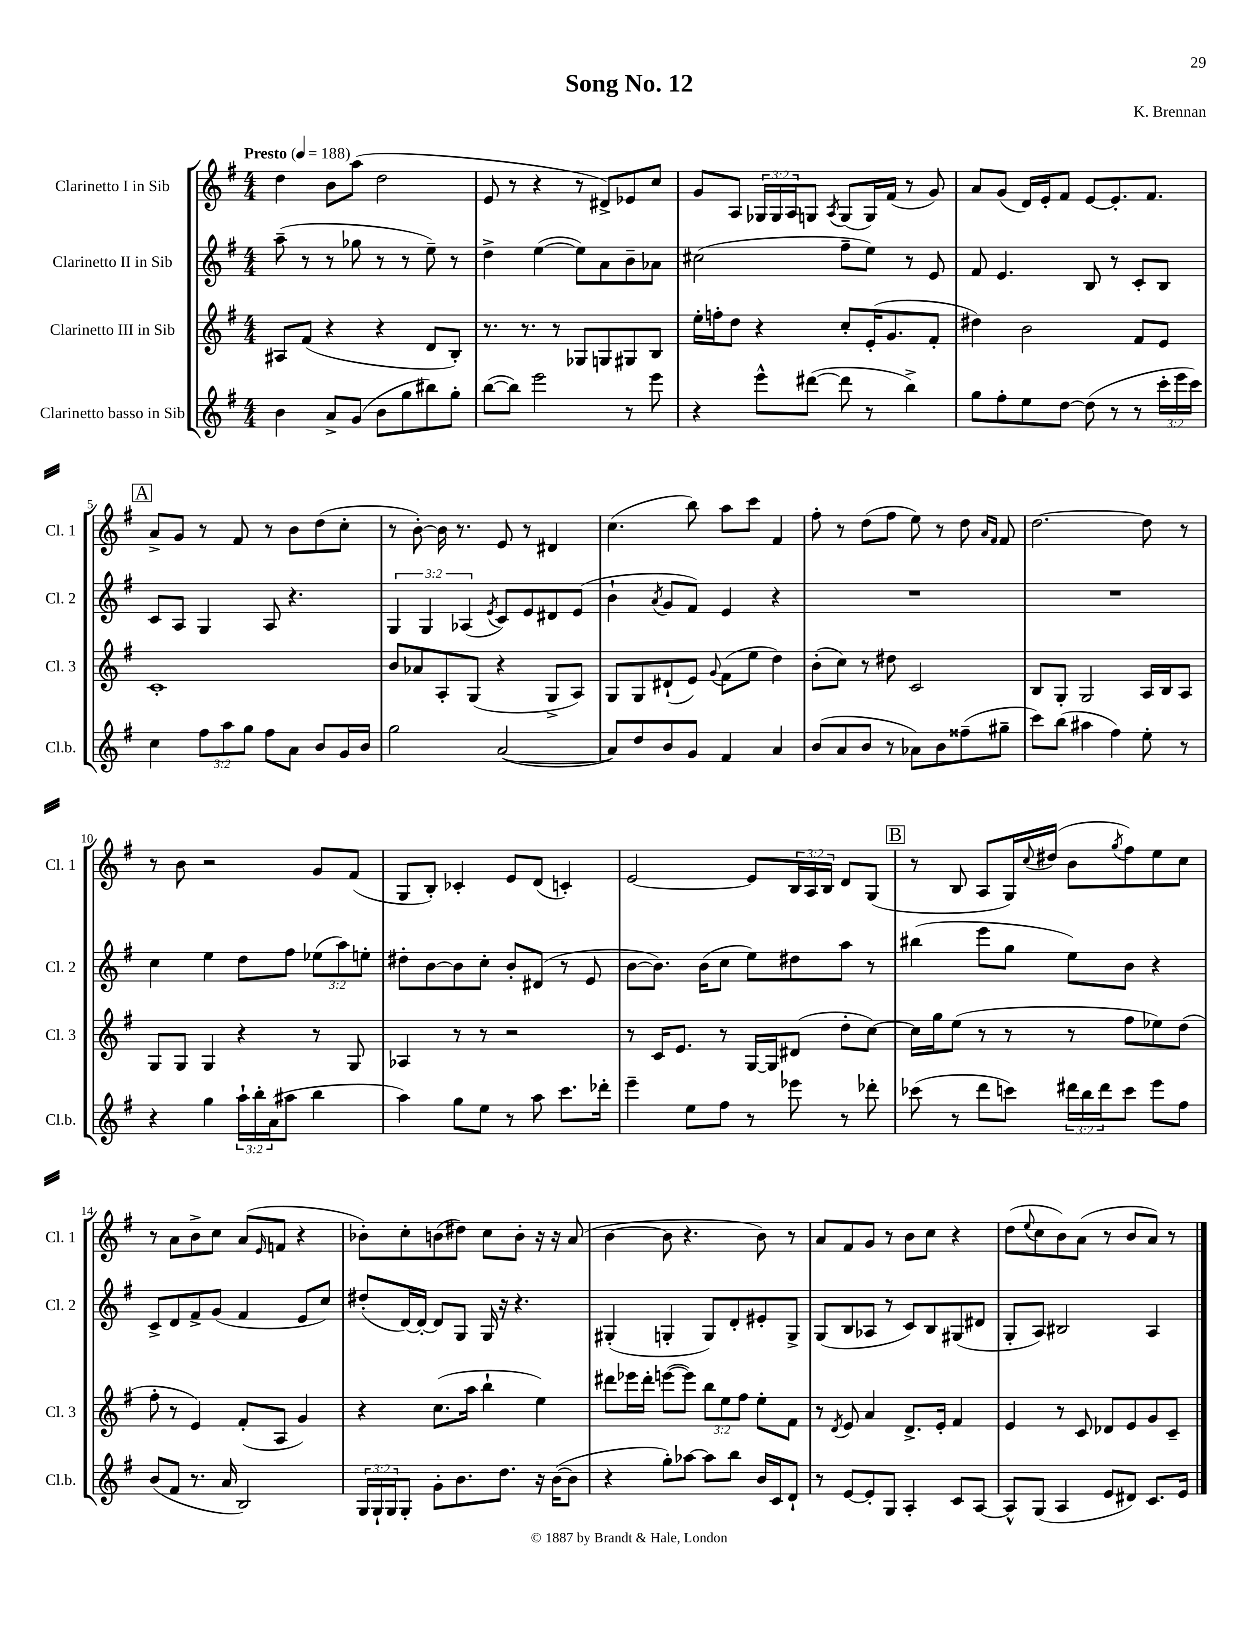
\header { title = "Song No. 12" composer = "K. Brennan" }
<<
\new StaffGroup <<
\new Staff = "s0" \with { instrumentName = "Clarinetto I in Sib" shortInstrumentName = "Cl. 1" } {
    \clef treble \key g \major \numericTimeSignature \time 4/4 \override Staff.TupletNumber.text = #tuplet-number::calc-fraction-text \tempo "Presto" 4 = 188
    d''4 b'8 a''8( d''2 |
    e'8 r8 r4 r8 dis'8->) ees'8 c''8 |
    g'8 a8 \tuplet 3/2 { ges16 ges16 a16 } g8 \acciaccatura { a8 } g8( g16) fis'16( r8 g'8) |
    a'8 g'8( d'16) e'16-. fis'8 e'8~ e'8.-. fis'8. |
    \mark \markup { \box "A" } a'8-> g'8 r8 fis'8 r8 b'8 d''8( c''8-. |
    r8 b'8~-.) b'16 r8. e'8 r8 dis'4 |
    c''4.( b''8) a''8 c'''8 fis'4 |
    fis''8-. r8 d''8( fis''8 e''8) r8 d''8 \grace { a'16 fis'16 } fis'8 |
    d''2.~ d''8 r8 |
    r8 b'8 r2 g'8 fis'8( |
    g8 b8-.) ces'4-. e'8 d'8( c'4-.) |
    e'2~ e'8 \tuplet 3/2 { b16 a16 b16 } d'8 g8( |
    \mark \markup { \box "B" } r8 b8 a8 g16) \appoggiatura { c''8 } dis''16( b'8 \acciaccatura { g''8 } fis''8) e''8 c''8 |
    r8 a'8 b'8-> c''8 a'8( \grace { e'16 } f'8 r4 |
    bes'8-.) c''8-. b'8( dis''8) c''8 b'8-. r16 r16 a'8( |
    b'4~ b'8 r4. b'8) r8 |
    a'8 fis'8 g'8 r8 b'8 c''8 r4 |
    d''8( \appoggiatura { e''8 } c''8 b'8) a'8( r8 b'8 a'8) r8 \bar "|." |
}
\new Staff = "s1" \with { instrumentName = "Clarinetto II in Sib" shortInstrumentName = "Cl. 2" } {
    \clef treble \key g \major \numericTimeSignature \time 4/4 \override Staff.TupletNumber.text = #tuplet-number::calc-fraction-text
    a''8--( r8 r8 ges''8 r8 r8 e''8--) r8 |
    d''4-> e''4~( e''8) a'8 b'8-- aes'8 |
    cis''2( fis''8-- e''8) r8 e'8 |
    fis'8 e'4. b8 r8 c'8-. b8 |
    \mark \markup { \box "A" } c'8 a8 g4 a8 r4. |
    \tuplet 3/2 { g4 g4 aes4( } \acciaccatura { e'8 } c'8) e'8 dis'8 e'8( |
    b'4-! \acciaccatura { a'8 } g'8 fis'8) e'4 r4 |
    R1 |
    R1 |
    c''4 e''4 d''8 fis''8 \tuplet 3/2 { ees''8( a''8) e''8-. } |
    dis''8-. b'8~ b'8 c''8-. b'8-. dis'8( r8 e'8 |
    b'8~ b'8.) b'16( c''8 e''8) dis''8 a''8 r8 |
    \mark \markup { \box "B" } bis''4( e'''8 g''8 e''8) b'8 r4 |
    c'8-> d'8 fis'8-> g'8( fis'4 e'8 c''8) |
    dis''8-.( d'16~) d'16~-. d'8 g8 g16 r16 r4. |
    gis4-.( g4-. g8) d'8-. eis'8-. g8-> |
    g8( b8 aes8 r8 c'8) b8 gis8( dis'8 |
    g8-. a8) bis2 a4 \bar "|." |
}
\new Staff = "s2" \with { instrumentName = "Clarinetto III in Sib" shortInstrumentName = "Cl. 3" } {
    \clef treble \key g \major \numericTimeSignature \time 4/4 \override Staff.TupletNumber.text = #tuplet-number::calc-fraction-text
    ais8 fis'8( r4 r4 d'8 b8-.) |
    r8. r8. r8 ges8 g8 gis8 b8 |
    e''16-. f''16-. d''8 r4 c''8-. e'16-.( g'8. fis'8-. |
    dis''4) b'2 fis'8 e'8 |
    \mark \markup { \box "A" } c'1-. |
    b'8 aes'8 a8-. g8( r4 g8-> a8) |
    g8 g8 dis'8-!( e'8) \appoggiatura { g'8 } fis'8( e''8 d''4) |
    b'8-.( c''8) r8 dis''8 c'2 |
    b8 g8-. g2 a16 b16 a8 |
    g8 g8 g4 r4 r8 g8 |
    aes4 r8 r8 r2 |
    r8 c'16 e'8. r8 g16~ g16 dis'8( d''8-. c''8~) |
    \mark \markup { \box "B" } c''16 g''16 e''8( r8 r8 r8 fis''8 ees''8) d''8( |
    fis''8-. r8 e'4) fis'8-.( a8 g'4) |
    r4 c''8.( a''16 b''4-! e''4) |
    dis'''8 ees'''16 dis'''16-. e'''8~( e'''8) \tuplet 3/2 { b''8 e''8 fis''8 } e''8-. fis'8 |
    r8 \acciaccatura { d'8 } e'8 a'4 d'8.-> e'16-. fis'4 |
    e'4 r8 c'8 des'8 e'8 g'8 c'8-- \bar "|." |
}
\new Staff = "s3" \with { instrumentName = "Clarinetto basso in Sib" shortInstrumentName = "Cl.b." } {
    \clef treble \key g \major \numericTimeSignature \time 4/4 \override Staff.TupletNumber.text = #tuplet-number::calc-fraction-text
    b'4 a'8-> g'8( b'8 g''8 bis''8) g''8-. |
    b''8~( b''8) e'''2 r8 e'''8 |
    r4 e'''8-^ dis'''8~( dis'''8 r8 b''4->) |
    g''8 fis''8-. e''8 d''8~ d''8( r8 r8 \tuplet 3/2 { c'''16-. e'''16 c'''16) } |
    \mark \markup { \box "A" } c''4 \tuplet 3/2 { fis''8 a''8 g''8 } fis''8 a'8 b'8 g'16 b'16 |
    g''2 a'2~( |
    a'8) d''8 b'8 g'8 fis'4 a'4 |
    b'8( a'8 b'8 r8 aes'8) b'8 fisis''8--( gis''8-- |
    c'''8) b''8( ais''4 fis''4) e''8-. r8 |
    r4 g''4 \tuplet 3/2 { a''16-! b''16-. a'16( } ais''8 b''4 |
    a''4) g''8 e''8 r8 a''8 c'''8. des'''16-. |
    e'''4-- e''8 fis''8 r8 ees'''8 r8 des'''8-. |
    \mark \markup { \box "B" } ces'''8( r8 d'''8 c'''8) \tuplet 3/2 { dis'''16 b''16 dis'''16 } c'''8 e'''8 fis''8 |
    b'8( fis'8 r8. a'16 b2) |
    \tuplet 3/2 { g16 g16-! g16 } g8-. g'8-. b'8. d''8. r16 b'16~( b'8 |
    r4 g''8-.) aes''8~ aes''8 b''8 b'16 c'16 d'8-! |
    r8 e'8~ e'8-. g8 a4-. c'8 a8~ |
    a8-^ g8( a4 e'8 dis'8) c'8. e'16 \bar "|." |
}
>>
>>
